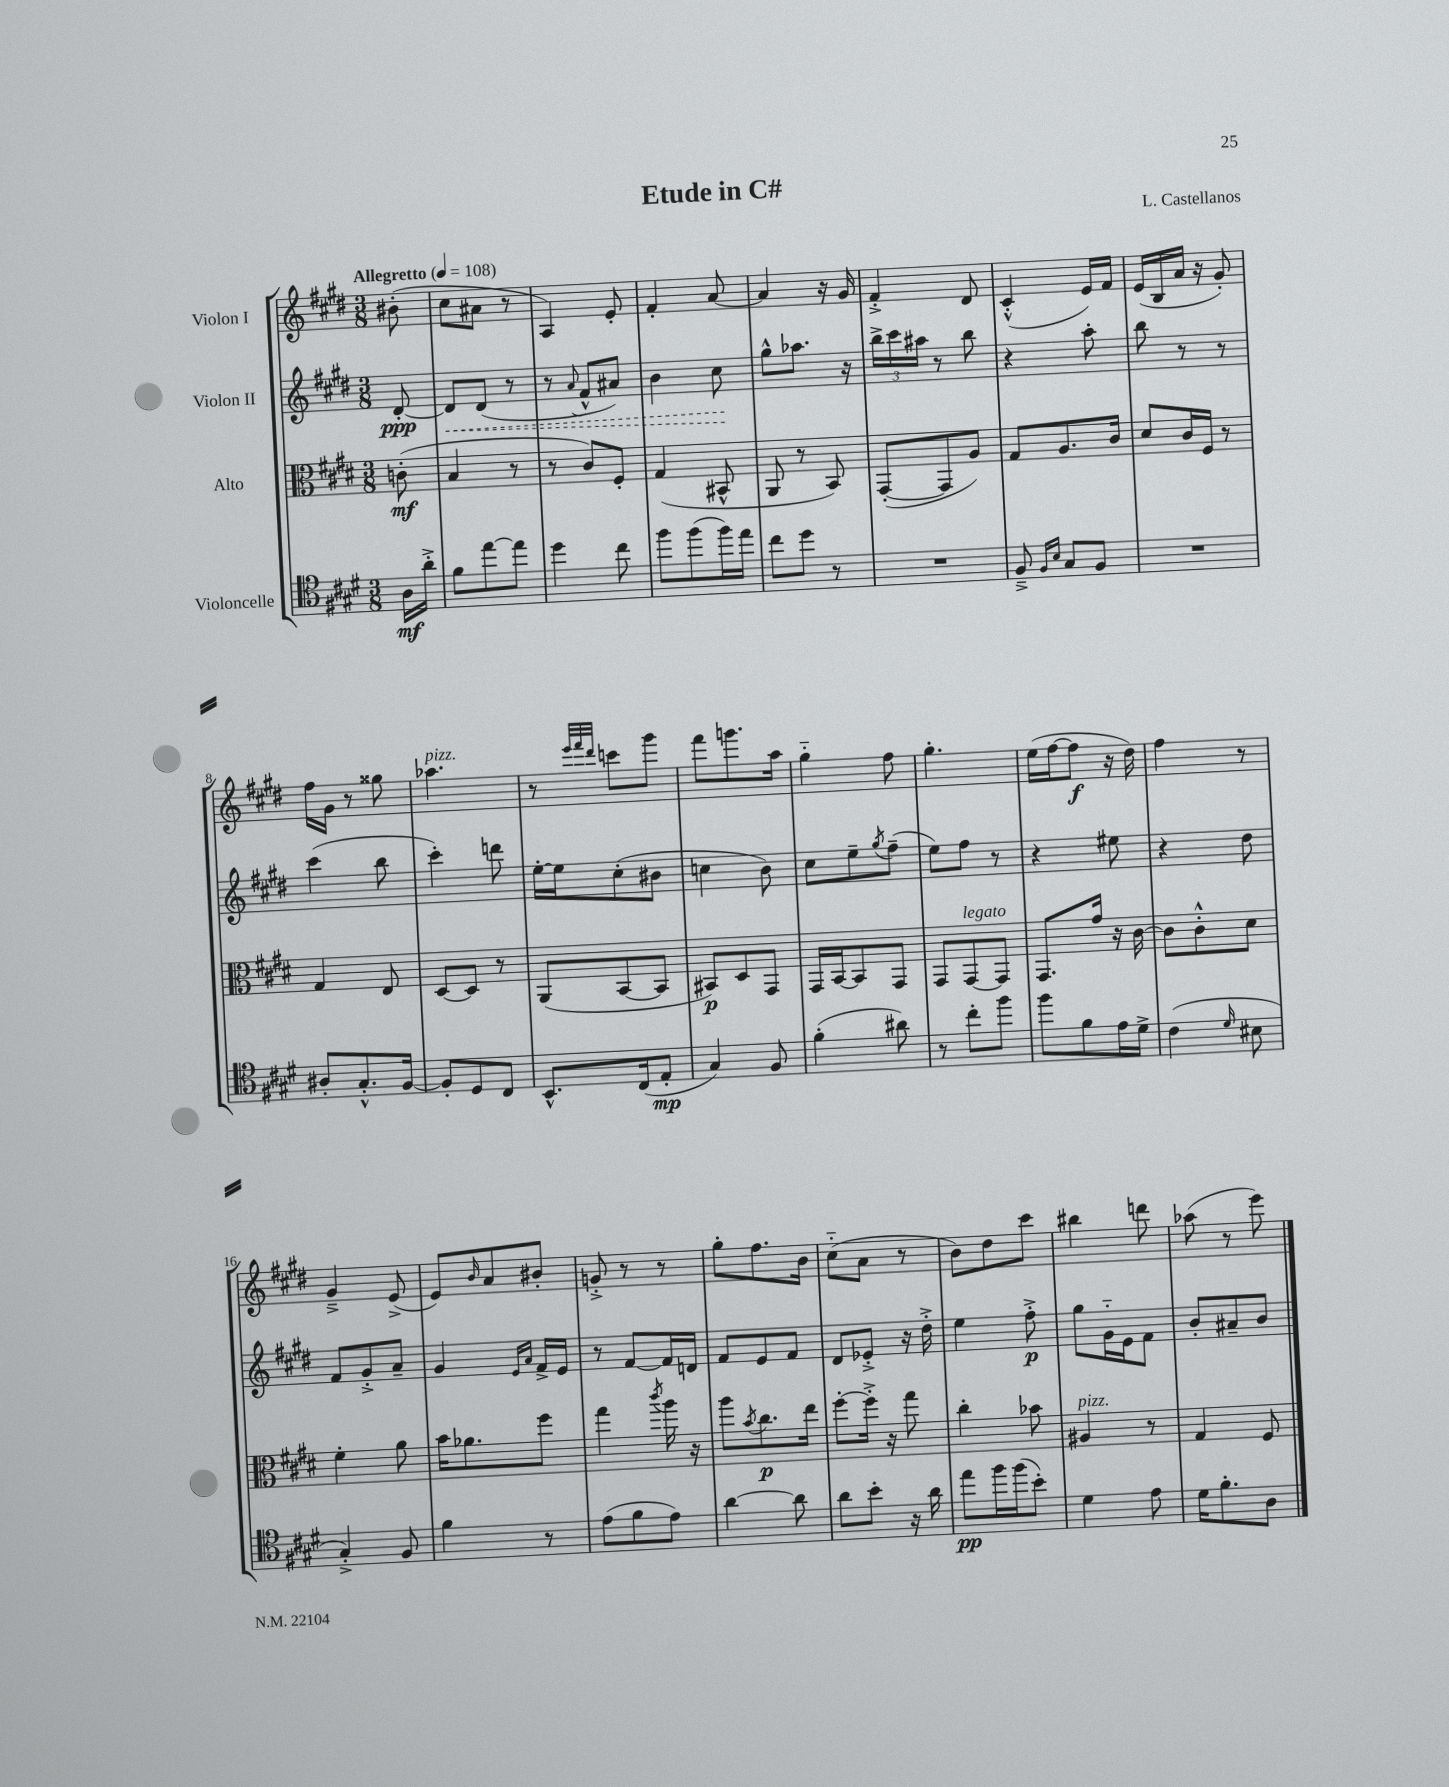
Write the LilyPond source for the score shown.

\header { title = "Etude in C#" composer = "L. Castellanos" }
<<
\new StaffGroup <<
\new Staff = "s0" \with { instrumentName = "Violon I" } {
    \clef treble \key e \major \numericTimeSignature \time 3/8 \partial 8 \tempo "Allegretto" 4 = 108
    bis'8-.( |
    cis''8 ais'8 r8 |
    a4) e'8-. |
    fis'4-. a'8~ |
    a'4 r16 gis'16 |
    fis'4-.-> dis'8 |
    cis'4-.-^( e'16) fis'16 |
    e'16( b16 a'16 r16 gis'8-.) |
    fis''16 gis'16 r8 gisis''8 |
    aes''4.^\markup { \italic "pizz." } |
    r8 \grace { e'''32 fis'''32 dis'''32 } c'''8 gis'''8 |
    fis'''8 g'''8. a''16 |
    gis''4-_ fis''8 |
    gis''4.-. |
    e''16( fis''16~ fis''8\f r16 dis''16) |
    fis''4 r8 |
    gis'4---> e'8->( |
    e'8) \grace { b'16 } a'8 bis'8-. |
    g'8-.-> r8 r8 |
    gis''8-. fis''8. b'16 |
    cis''8-_( a'8 r8 |
    b'8) dis''8 cis'''8 |
    bis''4 d'''8 |
    aes''8( r8 e'''8) \bar "|." |
}
\new Staff = "s1" \with { instrumentName = "Violon II" } {
    \clef treble \key e \major \numericTimeSignature \time 3/8 \partial 8
    dis'8~-.\ppp |
    \once \override Hairpin.style = #'dashed-line dis'8\< dis'8( r8 |
    r8 \appoggiatura { a'8 } fis'8-^ ais'8) |
    b'4 cis''8\! |
    gis''8-^ aes''8. r16 |
    \tuplet 3/2 { b''16-> cis'''16 ais''16 } r8 b''8 |
    r4 a''8-. |
    b''8 r8 r8 |
    cis'''4( b''8 |
    cis'''4-.) d'''8 |
    e''16~-. e''16 cis''8-.( bis'8 |
    c''4 b'8) |
    cis''8 e''8-- \acciaccatura { gis''8 } fis''8--( |
    e''8) fis''8 r8 |
    r4 eis''8 |
    r4 dis''8 |
    fis'8 gis'8-.-> a'8-- |
    gis'4 \grace { e'16 a'16 } fis'16-> e'16 |
    r8 fis'8~ fis'16 d'16 |
    fis'8 e'8 fis'8 |
    dis'8 ees'8-.-> r16 dis''16-.-> |
    e''4 fis''8-.->\p |
    gis''8 gis'16-_ e'16 fis'8 |
    b'8-. ais'8-- b'8 \bar "|." |
}
\new Staff = "s2" \with { instrumentName = "Alto" } {
    \clef alto \key e \major \numericTimeSignature \time 3/8 \partial 8
    c'8-.\mf( |
    b4 r8 |
    r8 cis'8) fis8-. |
    gis4( bis,8-^ |
    a,8 r8 b,8) |
    gis,8~-.( gis,8 a8) |
    gis8 a8. cis'16 |
    dis'8 cis'16 fis16 r8 |
    gis4 e8 |
    dis8~ dis8 r8 |
    a,8( b,8~ b,8 |
    bis,8\p) dis8 gis,8 |
    gis,16 b,16~ b,8 gis,8 |
    gis,8 gis,8~^\markup { \italic "legato" } gis,8 |
    gis,8. gis'16 r16 cis'16~ |
    cis'8 cis'8-.-^ dis'8 |
    fis'4-. a'8 |
    b'16 aes'8. fis''8 |
    gis''4 \acciaccatura { cis'''8 } a''16 r16 |
    a''8 \acciaccatura { b'8 } cis''8.\p e''16 |
    fis''8~-. fis''16-.-> r16 gis''8 |
    cis''4-. bes'8 |
    ais4^\markup { \italic "pizz." } r8 |
    gis4 fis8 \bar "|." |
}
\new Staff = "s3" \with { instrumentName = "Violoncelle" } {
    \clef tenor \key e \major \numericTimeSignature \time 3/8 \partial 8
    a16\mf a'16-.-> |
    fis'8 e''8~ e''8 |
    dis''4 cis''8 |
    fis''8 fis''8( fis''16) e''16 |
    cis''8 dis''8 r8 |
    R4. |
    fis8---> \grace { fis16 b16 } gis8 fis8 |
    R4. |
    ais8-. gis8.-.-^ fis16~ |
    fis8-. dis8 cis8 |
    b,8.-^ cis16( e8-.\mp |
    gis4) fis8 |
    fis'4-.( ais'8) |
    r8 cis''8-. fis''8 |
    fis''8 fis'8 e'16 dis'16-> |
    cis'4( \grace { dis'16 } bis8 |
    gis4-.->) fis8 |
    fis'4 r8 |
    e'8( fis'8 e'8) |
    a'4~ a'8 |
    a'8 b'8-. r16 a'16 |
    e''8\pp fis''16 fis''16( b'8-.) |
    dis'4 e'8 |
    dis'16 fis'8.-. a8 \bar "|." |
}
>>
>>
